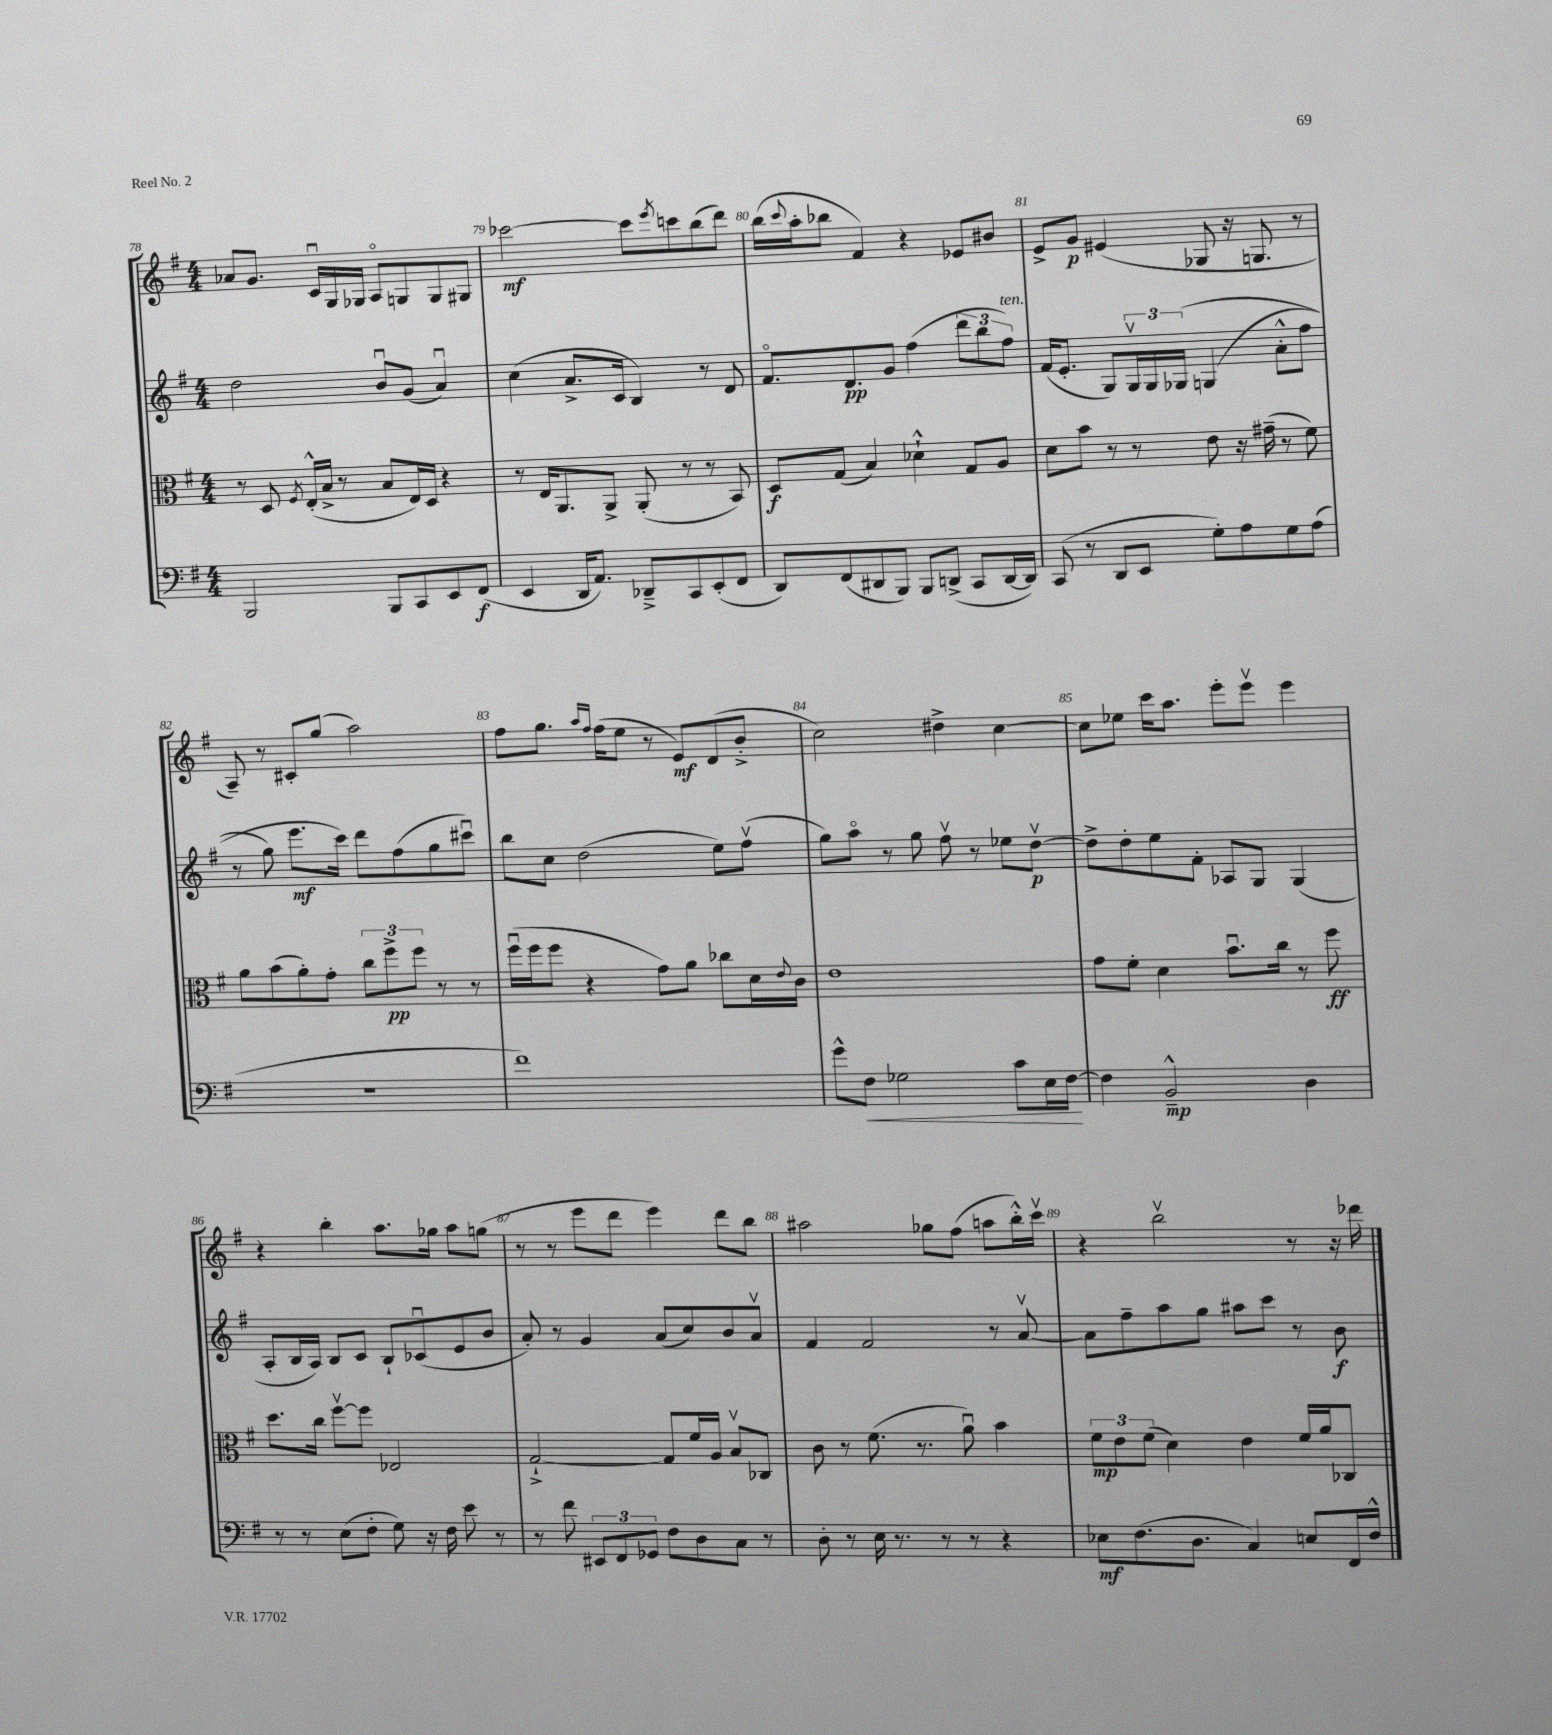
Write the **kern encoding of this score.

**kern	**dynam	**kern	**dynam	**kern	**dynam	**kern	**dynam
*part4	*part4	*part3	*part3	*part2	*part2	*part1	*part1
*staff4	*staff4	*staff3	*staff3	*staff2	*staff2	*staff1	*staff1
*clefF4	*	*clefC3	*	*clefG2	*	*clefG2	*
*k[f#]	*	*k[f#]	*	*k[f#]	*	*k[f#]	*
*M4/4	*	*M4/4	*	*M4/4	*	*M4/4	*
=78	=78	=78	=78	=78	=78	=78	=78
2BBB/	.	8r	.	2dd\	.	8a-X/L	.
.	.	8D/	.	.	.	8.g/J	.
.	.	8qF#/	.	.	.	.	.
.	.	(16E'^^/LL	.	.	.	.	.
.	.	16B^/JJ	.	.	.	16cu/LL	.
.	.	8r	.	.	.	16G/	.
.	.	.	.	.	.	16G-X/JJ	.
8BBB/L	.	8B/L	.	8bu/L	.	8A/L	.
8CC/	.	16E/L)	.	(8g/J	.	8Gn/	.
.	.	16D/JJ	.	.	.	.	.
8EE/	.	4r	.	4au/)	.	8G/	.
(8FF#/J	f	.	.	.	.	8G#X/J	.
=79	=79	=79	=79	=79	=79	=79	=79
4EE/	.	8r	.	(4cc\	.	[2ccc-X\	mf
.	.	16E/KL	.	.	.	.	.
.	.	8.AA/	.	.	.	.	.
16DD/KL	.	.	.	8.a^/L	.	.	.
8.AA/J)	.	.	.	.	.	.	.
.	.	8AA^/J	.	.	.	.	.
.	.	.	.	16c/Jk	.	.	.
8DD-X~^/L	.	(8AA'/	.	4B/)	.	8ccc-\L]	.
.	.	.	.	.	.	8qeee/	.
8CC/	.	8r	.	.	.	8cccn\	.
(8EE'/	.	8r	.	8r	.	(8bb\	.
8FF#/J	.	8BB/)	.	8d/	.	8ddd\J)	.
=80	=80	=80	=80	=80	=80	=80	=80
8DD/L)	.	8D/L	f	8.f#/L	.	(16bb\LL	.
.	.	.	.	.	.	8qqccc/	.
.	.	.	.	.	.	16aa'\J	.
(8FF#/	.	(8G/J	.	.	.	8bb-X\J	.
.	.	.	.	8.d/	pp	.	.
8DD#X/	.	4B/)	.	.	.	4f#/)	.
8BBB/J)	.	.	.	8g/J	.	.	.
8BBB/L	.	4d-X`^^\	.	(4ff#\	.	4r	.
(8DDn^/J	.	.	.	.	.	.	.
8CC/L	.	8G/L	.	12ddd\L	.	8e-X/L	.
.	.	.	.	12bb\	.	.	.
[16DD/L	.	8A/J	.	.	.	8b#X/J	.
!	!	!	!	!LO:TX:a:i:t=ten.	!	!	!
.	.	.	.	12ff#\J)	.	.	.
16DD/JJ])	.	.	.	.	.	.	.
=81	=81	=81	=81	=81	=81	=81	=81
(8CC/	.	8d\L	.	(16f#/KL	.	8e^/L	.
.	.	.	.	8.e'/J	.	.	.
8r	.	8b\J	.	.	.	8g/J	p
8DD/L	.	8r	.	8G/L)	.	(4e#X/	.
8EE/J	.	8r	.	24Gv/L	.	.	.
.	.	.	.	24G/	.	.	.
.	.	.	.	(24G-X/JJ	.	.	.
8G'\L)	.	8e\	.	(4Gn/	.	8G-X/	.
8A\	.	16r	.	.	.	16r	.
.	.	(16g#X~\	.	.	.	8.Gn/	.
8G\	.	8r	.	8a'^^\L	.	.	.
(8A\J	.	8f#\)	.	8ff#\J	.	8r	.
!!LO:LB:g=z
=82	=82	=82	=82	=82	=82	=82	=82
1r	.	8a\L	.	8r	.	8A~/)	.
.	.	(8b\	.	8gg\)	.	8r	.
.	.	8a'\)	.	8.eee\L	mf	8c#X'/L	.
.	.	8g'\J	.	.	.	(8gg/J	.
.	.	.	.	16ccc\Jk)	.	.	.
.	.	12cc\L	.	8ddd\L	.	2aa\)	.
.	.	12ff#^\	pp	.	.	.	.
.	.	.	.	(8ff#\	.	.	.
.	.	12ff#\J	.	.	.	.	.
.	.	8r	.	8gg\	.	.	.
.	.	8r	.	8ccc#Xu\J)	.	.	.
=83	=83	=83	=83	=83	=83	=83	=83
1f#)	.	(16ff#u\LL	.	8bb\L	.	8ff#\L	.
.	.	16ff#\J	.	.	.	.	.
.	.	8ff#\J	.	8cc\J	.	8.gg\J	.
.	.	4r	.	(2dd\	.	.	.
.	.	.	.	.	.	16qqaa/LL	.
.	.	.	.	.	.	16qqff#/JJ	.
.	.	.	.	.	.	(16ff#\KL	.
.	.	.	.	.	.	8ee\J	.
.	.	8g\L)	.	.	.	8r	.
.	.	8a\J	.	.	.	8e/L)	mf
.	.	8cc-X\L	.	8ee\L)	.	(8d/	.
.	.	16d\L	.	(8ff#v\J	.	8b'^/J	.
.	.	8qqe/	.	.	.	.	.
.	.	16c\JJ	.	.	.	.	.
=84	=84	=84	=84	=84	=84	=84	=84
8g^^\L	.	1e	.	8gg\L)	.	2cc\)	.
!	!LO:HP:b	!	!	!	!	!	!
8F#\J	<	.	.	8aa\J	.	.	.
2G-X\	.	.	.	8r	.	.	.
.	.	.	.	8gg\	.	.	.
.	.	.	.	8ff#v\	.	4dd#X^\	.
.	.	.	.	8r	.	.	.
8c\L	.	.	.	8ee-X\L	.	[4cc\	.
16E\L	.	.	.	[8ddv\J	p	.	.
[16F#\JJ	.	.	.	.	.	.	.
.	[	.	.	.	.	.	.
=85	=85	=85	=85	=85	=85	=85	=85
4F#\]	.	8g\L	.	8dd^\L]	.	8cc\L]	.
.	.	8f#'\J	.	8dd'\	.	8ee-X\J	.
2BB~^^/	mp	4d\	.	8ee\	.	16ccc\KL	.
.	.	.	.	.	.	8.aa\J	.
.	.	.	.	8f#'\J	.	.	.
.	.	8.bu\L	.	8A-X/L	.	8eee'\L	.
.	.	.	.	8G/J	.	8eeev\J	.
.	.	16cc\Jk	.	.	.	.	.
4D\	.	8r	.	(4G/	.	4eee\	.
.	.	8ff#\	ff	.	.	.	.
!!LO:LB:g=z
=86	=86	=86	=86	=86	=86	=86	=86
8r	.	8.dd\L	.	8A'/L	.	4r	.
8r	.	.	.	16B/L	.	.	.
.	.	16cc\Jk	.	16A/JJ)	.	.	.
(8E\L	.	[8ff#v\L	.	8B/L	.	4bb'\	.
8F#'\J	.	8ff#\J]	.	8c/J	.	.	.
8G\)	.	2E-X/	.	8B`/L	.	8.aa\L	.
16r	.	.	.	(8c-Xu/	.	.	.
16F#\	.	.	.	.	.	16gg-X\Jk	.
8e\	.	.	.	8e/	.	8aa\L	.
8r	.	.	.	8b/J	.	(8ggn\J	.
=87	=87	=87	=87	=87	=87	=87	=87
8r	.	[2G`^/	.	8a'/)	.	8r	.
8f#\	.	.	.	8r	.	8r	.
12EE#X/L	.	.	.	4g/	.	8eee\L	.
12FF#/	.	.	.	.	.	.	.
.	.	.	.	.	.	8ddd\J	.
12GG-X/J	.	.	.	.	.	.	.
8F#\L	.	8G/L]	.	(8a/L	.	4eee\)	.
8D\	.	16f#/L	.	8cc/)	.	.	.
.	.	16A/JJ	.	.	.	.	.
8C\J	.	8Bv/L	.	8b/	.	8ddd\L	.
8r	.	8C-X/J	.	8av/J	.	8bb\J	.
=88	=88	=88	=88	=88	=88	=88	=88
8D'\	.	8c\	.	4f#/	.	2aa#X\	.
8r	.	8r	.	.	.	.	.
16E\	.	(8.f#\	.	2f#/	.	.	.
8.r	.	.	.	.	.	.	.
.	.	8.r	.	.	.	.	.
8r	.	.	.	.	.	8gg-X\L	.
8r	.	8au\)	.	.	.	(8ff#\J	.
4r	.	4b\	.	8r	.	8aan\L	.
.	.	.	.	[8av/	.	16bb'^^\L)	.
.	.	.	.	.	.	16cccv\JJ	.
=89	=89	=89	=89	=89	=89	=89	=89
8E-X\L	mf	12f#\L	mp	8a\L]	.	4r	.
.	.	12e\	.	.	.	.	.
(8.F#\	.	.	.	8ff#~\	.	.	.
.	.	(12f#\J	.	.	.	.	.
.	.	4d\)	.	8aa\	.	2bbv\	.
8.D\J	.	.	.	.	.	.	.
.	.	.	.	8gg\J	.	.	.
4C/)	.	4e\	.	8aa#X\L	.	.	.
.	.	.	.	8ccc\J	.	.	.
8En/L	.	16f#/LL	.	8r	.	8r	.
.	.	16a/J	.	.	.	.	.
16FF#/L	.	8C-X/J	.	8b\	f	16r	.
16F#^^/JJ	.	.	.	.	.	16ddd-X\	.
==	==	==	==	==	==	==	==
*-	*-	*-	*-	*-	*-	*-	*-
